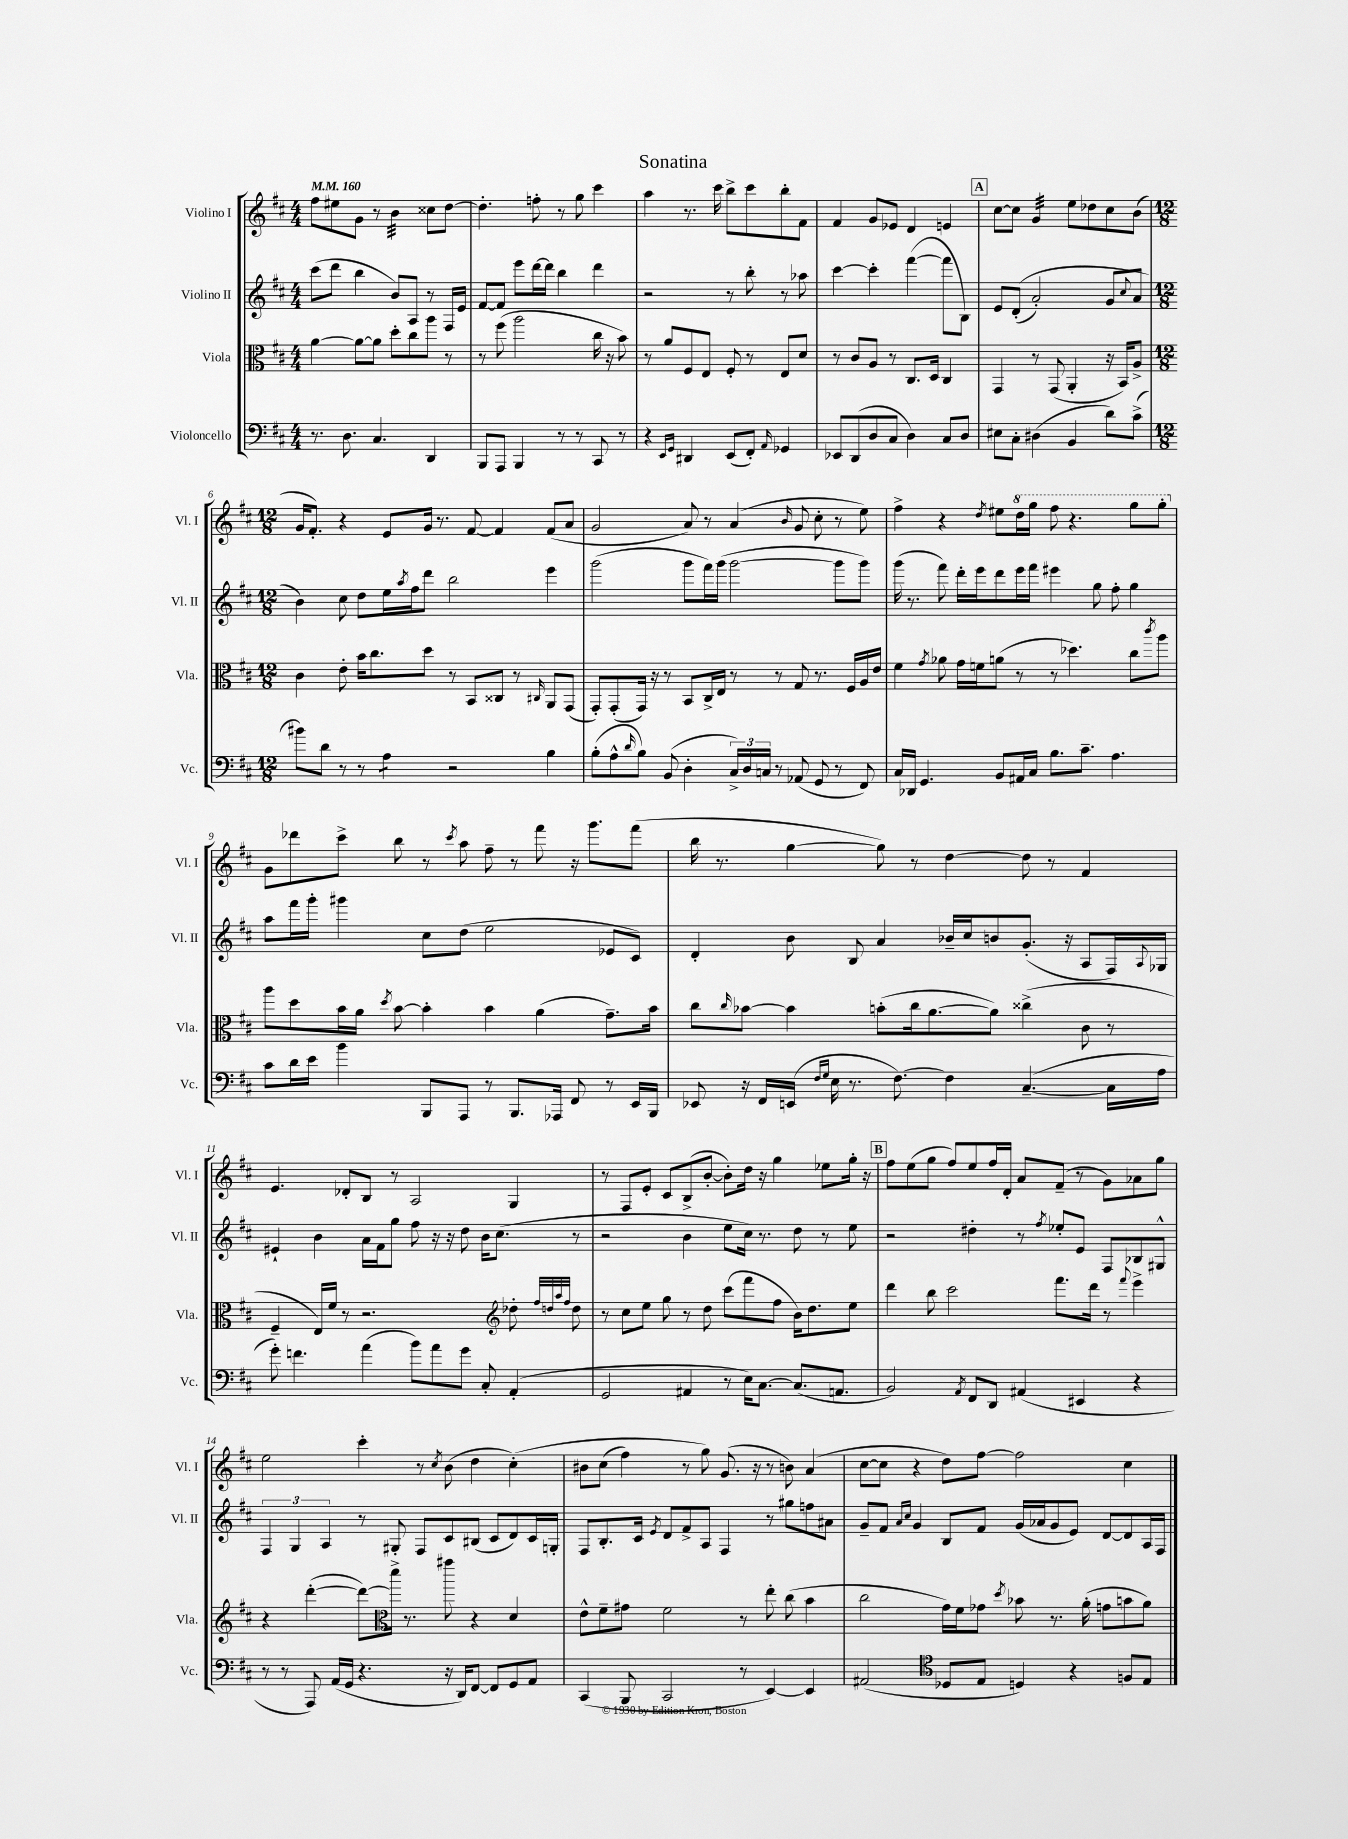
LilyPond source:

\header { title = "Sonatina" }
<<
\new StaffGroup <<
\new Staff = "s0" \with { instrumentName = "Violino I" shortInstrumentName = "Vl. I" } {
    \clef treble \key d \major \numericTimeSignature \time 4/4 \tempo 4 = 160
    fis''8 eis''8 g'8 r8 b'4:32 cisis''8 d''8~ |
    d''4.-. f''8-. r8 g''8 cis'''4 |
    a''4 r8. cis'''16 b''8-> cis'''8 b''8-. fis'8 |
    fis'4 g'8 ees'8 d'4 e'4 |
    \mark \markup { \box "A" } cis''8~ cis''8 g'4:32 e''8 des''8 cis''8 b'8( |
    \numericTimeSignature \time 12/8 g'16 fis'8.-.) r4 e'8 g'16 r8. fis'8~ fis'4 fis'8( a'8 |
    g'2 a'8) r8 a'4( \grace { b'16 } g'8 cis''8-. r8 e''8) |
    fis''4-> r4 \acciaccatura { d''8 } eis''8 \ottava #1 d'''16 g'''16 fis'''8 r4. g'''8 g'''8-. \ottava #0 |
    g'8 des'''8 cis'''8-> b''8 r8 \acciaccatura { cis'''8 } a''8 fis''8-- r8 fis'''8 r16 g'''8. fis'''8( |
    b''16 r8. g''4~ g''8) r8 d''4~ d''8 r8 fis'4 |
    e'4. des'8-. b8 r8 a2 g4 |
    r8 fis8 e'8-. cis'8 b8->( b'8~-. b'8-.) d''16 r16 g''4 ees''8 g''16-. r16 |
    \mark \markup { \box "B" } fis''8 e''8( g''8 fis''8) e''8 fis''16 d'16-. a'8 fis'8--( r8 g'8) aes'8 g''8 |
    e''2 cis'''4-. r8 \acciaccatura { cis''8 } b'8( d''4 cis''4-.)\( |
    bis'8 cis''8( fis''4) r8 g''8\) g'8.( r16 r8 b'8) a'4( |
    cis''8~ cis''8 r4 d''8) fis''8~ fis''2 cis''4 \bar "|." |
}
\new Staff = "s1" \with { instrumentName = "Violino II" shortInstrumentName = "Vl. II" } {
    \clef treble \key d \major \numericTimeSignature \time 4/4
    cis'''8( d'''8 b''4 b'8) a8 r8 fis16 e'16 |
    fis'8~ fis'8 e'''8 d'''16~ d'''16 b''4 d'''4 |
    r2 r8 b''8-. r8 aes''8 |
    cis'''4~ cis'''4-. fis'''4~( fis'''8 b8) |
    \mark \markup { \box "A" } e'8 d'8-.(\( a'2-.) g'8 \appoggiatura { cis''8 } a'8 |
    \numericTimeSignature \time 12/8 b'4\) cis''8 d''8 e''16 \acciaccatura { a''8 } fis''16 d'''8 b''2 e'''4 |
    g'''2( g'''8 fis'''16) g'''16( g'''2~ g'''8 g'''8) |
    g'''16( r8. fis'''8) d'''16-. e'''16 d'''8 e'''16 fis'''16 eis'''4 g''8 fis''8-. g''4 |
    a''8 fis'''16 g'''16-. gis'''4 cis''8 d''8( e''2 ees'8 cis'8) |
    d'4-. b'8 b8 a'4 bes'16-- cis''16 b'8 g'8.-.( r16 a8 fis16) \appoggiatura { a8 } ges16 |
    eis'4-! b'4 a'16 fis'16 g''8 fis''8 r16 r16 d''8 b'16 cis''8.( r8 |
    r2 b'4 e''8 cis''16) r8. d''8 r8 e''8 |
    \mark \markup { \box "B" } r2 dis''4-. r8 \acciaccatura { fis''8 } ees''8-. e'8 fis8 bes8 gis8-^ |
    \tuplet 3/2 { fis4 g4 a4 } r8 gis8-. fis8 cis'8 bis8( cis'8 d'8) cis'16 g16-. |
    fis8 b8.-. cis'16 \acciaccatura { e'8 } d'8 fis'8-> a8 fis4 r8 gis''8 f''8 ais'8 |
    g'8-- fis'8 \grace { a'16 cis''16 } g'4 b8 fis'8 g'16( aes'16 g'8 e'8) d'8~ d'8 a16 fis16 \bar "|." |
}
\new Staff = "s2" \with { instrumentName = "Viola" shortInstrumentName = "Vla." } {
    \clef alto \key d \major \numericTimeSignature \time 4/4
    a'4~ a'8~ a'8 d''8-. cis''8 a''8 r8 |
    r8 fis''8( a''2 cis''16 r16 b'8) |
    r8 a'8 fis8 e8 fis8-. r8 e8 d'8 |
    r8 cis'8 a8 r8 cis8. d16 cis4 |
    \mark \markup { \box "A" } g,4 r8 g,8( a,4-. r16 b,16) a8-> |
    \numericTimeSignature \time 12/8 cis'4 e'8-. b'16 cis''8. d''8 r8 b,8 cisis8 r8 \grace { cis16 } a,8 g,8( |
    g,8-.) g,8-.( g,16) r16 r8 b,8 cis16-> e16 r8 r8 g8 r8. fis16 a16 e'16 |
    fis'4 \acciaccatura { g'8 } aes'8 g'16 f'16 a'8( r8 r8 des''4.) cis''8 \acciaccatura { cis'''8 } a''8 |
    a''8 d''8 b'16 a'16 \acciaccatura { d''8 } b'8~ b'4-. b'4 a'4( g'8.--) b'16 |
    cis''8 \grace { cis''16 } bes'8~ bes'4 b'8-.( cis''16 a'8.~ a'8) cisis''4->( cis'8 r8 |
    fis4-- e16) fis'16 r8 r2. \clef treble des''8-. \grace { fis''32 d''32 a''32 fis''32 } d''8 |
    r8 cis''8 e''8 g''8 r8 d''8 cis'''8( fis'''8 fis''8 b'16) d''8. e''8 |
    \mark \markup { \box "B" } d'''4 b''8 cis'''2 fis'''8. d'''16 r8 \appoggiatura { fis'''8 } e'''4-> |
    r4 d'''4~-.( d'''8~) d'''16-> r8. gis'''8 r4 d'4 |
    \clef alto e'8-^ fis'8-- gis'8 fis'2 r8 e''8-. cis''8( b'4 |
    cis''2 g'16) fis'16 ges'8 \acciaccatura { d''8 } bes'8 r8. a'16-.( g'8 b'8 a'8) \bar "|." |
}
\new Staff = "s3" \with { instrumentName = "Violoncello" shortInstrumentName = "Vc." } {
    \clef bass \key d \major \numericTimeSignature \time 4/4
    r8. d8. cis4. d,4 |
    b,,8 a,,8 b,,4 r8 r8 cis,8 r8 |
    r4 \grace { e,16 g,16 } dis,4 e,8( fis,8-.) \grace { a,16 } ges,4 |
    ees,8 d,8( d8 cis8 d4) cis8 d8 |
    \mark \markup { \box "A" } eis8 cis8-. dis4( b,4 d'8) cis'8->( |
    \numericTimeSignature \time 12/8 bis'8) d'8 r8 r8 a4:8 r2 b4 |
    b8-.( a8-^ \grace { d'16 } b8) b,8( d4-. \tuplet 3/2 { cis16->) d16 c16 } r8 aes,8( g,8 r8 fis,8) |
    cis16 des,16 g,4. b,8 ais,16 cis16 b8. cis'8.-- a4. |
    cis'8 d'16 e'16 b'4 b,,8 a,,8 r8 b,,8. aes,,16 fis,8 r8 e,16 b,,16 |
    ees,8 r16 fis,16 e,16( \grace { fis16 g16 } e16 r8. fis8.~) fis4 cis4.~--( cis16 a16 |
    g'8-.) f'4. a'4( b'8) a'8 g'8 cis8-. a,4-.( |
    g,2 ais,4 r8 e16) cis8.~ cis8.( a,8. |
    \mark \markup { \box "B" } b,2) \acciaccatura { a,8 } fis,8 d,8 ais,4( eis,4 r4 |
    r8 r8 a,,8) a,16( g,16 r4. r16 d,16) fis,8~ fis,8 g,8 a,8 |
    cis,4( b,,8 cis,2 r8 e,4~) e,4 |
    ais,2( \clef tenor des8 e8 d4) r4 f8 e8 \bar "|." |
}
>>
>>
